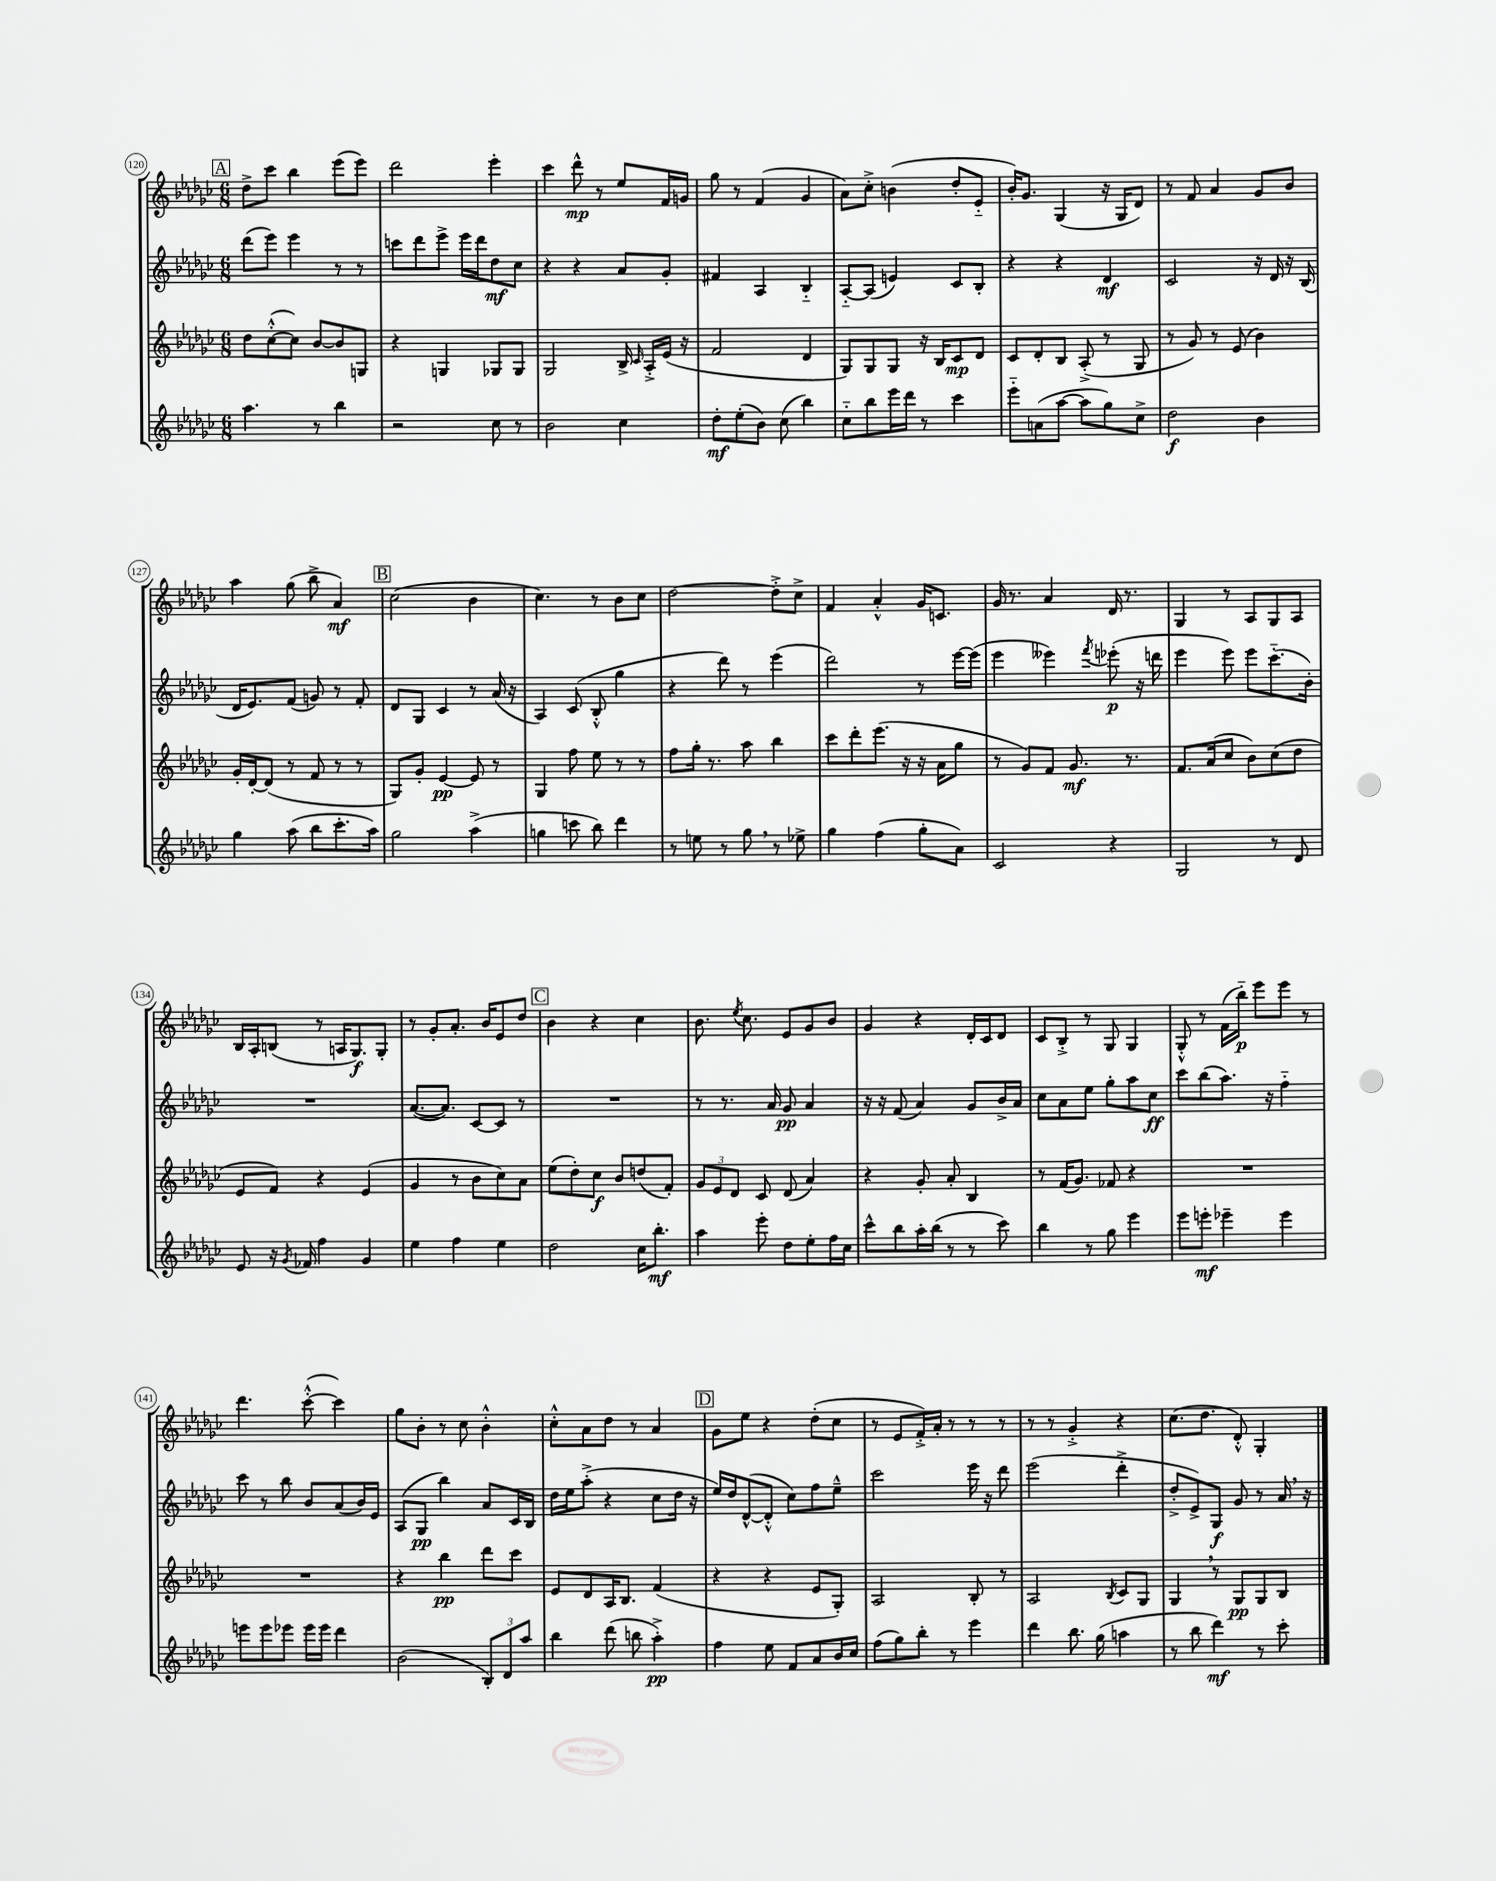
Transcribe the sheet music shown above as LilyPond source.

<<
\new StaffGroup <<
\new Staff = "s0" {
    \clef treble \key ges \major \numericTimeSignature \time 6/8
    \autoBeamOff \mark \markup { \box "A" } des''8[-> ces'''8] bes''4 ees'''8[( ees'''8]) |
    des'''2 ees'''4-. |
    ces'''4 des'''8-^\mp r8 ees''8[ f'16 g'16] |
    ges''8 r8 f'4( ges'4 |
    aes'8[) ces''8]-.-> b'4( des''8[-. ees'8]-_ |
    bes'16[-.) ges'8.] ges4( r16 ges16[ des'8]) |
    r8 f'8 aes'4 ges'8[ bes'8] |
    aes''4 ges''8( bes''8-> aes'4\mf) |
    \mark \markup { \box "B" } ces''2( bes'4 |
    ces''4.) r8 bes'8[ ces''8] |
    des''2~ des''8[-.-> ces''8]-> |
    f'4 aes'4-.-^ ges'16[ c'8.] |
    ges'16 r8. aes'4 des'16 r8. |
    ges4 r8 aes8[ ges8 aes8] |
    bes16[ aes16-. b8]( r8 a16[ ges8.\f) ges8]-. |
    r8 ges'8[-. aes'8.]-. bes'16[ ees'8 des''8] |
    \mark \markup { \box "C" } bes'4 r4 ces''4 |
    bes'8. \acciaccatura { ees''8 } ces''8. ees'8[ ges'8 bes'8] |
    ges'4 r4 des'16[-. ces'16 des'8] |
    ces'8[ bes8]-.-> r8 ges8 ges4 |
    ges8-.-^ r8 f'16[( bes''16]-_\p) ees'''8[ ees'''8] r8 |
    des'''4. ces'''8~-.-^( ces'''4) |
    ges''8[ bes'8]-. r8 ces''8 bes'4-.-^ |
    ces''8[-.-^ aes'8 des''8] r8 aes'4 |
    \mark \markup { \box "D" } ges'8[ ees''8] r4 des''8[-.( ces''8] |
    r8 ees'8[ f'16-.->) aes'16]-. r8 r8 r8 |
    r8 r8 ges'4-.-> r4 |
    ces''8.[( des''8.] des'8-.-^) ges4-. \bar "|." |
}
\new Staff = "s1" {
    \clef treble \key ges \major \numericTimeSignature \time 6/8
    \autoBeamOff \mark \markup { \box "A" } des'''8[( ees'''8]) ees'''4 r8 r8 |
    c'''8[ des'''8 ees'''8]-> ees'''16[ des'''16 des''8\mf ces''8] |
    r4 r4 aes'8[ ges'8]-. |
    fis'4 aes4 bes4-_ |
    aes8[~-_ aes8]( e'4) ces'8[ bes8]-. |
    r4 r4 des'4\mf |
    ces'2 r16 des'16 r16 bes16( |
    des'16[ ees'8.) f'8]( g'8) r8 f'8-. |
    \mark \markup { \box "B" } des'8[ ges8] ces'4 r8 aes'16( r16 |
    aes4) ces'8( bes8-.-^ ges''4 |
    r4 des'''8) r8 ees'''4( |
    des'''2) r8 ees'''16[~ ees'''16]( |
    ees'''4 eeses'''4) \acciaccatura { f'''8 } ees'''8-.\p( r16 d'''16 |
    ees'''4 ees'''8) ees'''8[ ces'''8.-_( bes'16]-.) |
    R2. |
    aes'8.[~( aes'8.]) ces'8[~ ces'8] r8 |
    \mark \markup { \box "C" } R2. |
    r8 r8. aes'16 ges'8\pp aes'4 |
    r16 r16 f'8( aes'4) ges'8[ bes'16-> aes'16] |
    ces''8[ aes'8 ees''8] ges''8[-. aes''8 ces''8]\ff |
    ces'''8[ bes''8( aes''8.]) r16 f''4-_ |
    ces'''8 r8 bes''8 bes'8[ aes'8( bes'16) ees'16] |
    aes8[( ges8]\pp bes''4) aes'8[ ces'16 bes16] |
    des''16[ ees''16 aes''8]-.->( r4 ces''8[ des''16] r16 |
    \mark \markup { \box "D" } ees''16[) des''16 des'8~-^( des'8]-.-^ ces''8[) f''8 ees''8]---^ |
    ces'''2 ees'''16 r16 des'''8 |
    ees'''2( des'''4-.-> |
    des''8[-.-> ees'8->) ges8]\f ges'8 r8 aes'16 \breathe r16 \bar "|." |
}
\new Staff = "s2" {
    \clef treble \key ges \major \numericTimeSignature \time 6/8
    \autoBeamOff \mark \markup { \box "A" } des''8[ ces''8~-.-^( ces''8]) bes'8[~ bes'8 g8] |
    r4 g4 ges8[ ges8] |
    ges2 bes16-> \grace { ces'16 } aes16[-.-> ees'16]( r16 |
    f'2 des'4 |
    ges8[) ges8 ges8] r16 bes16[ ces'8\mp des'8] |
    ces'8[ des'8-. bes8] aes8-.->( r8 ges8 |
    r8 ges'8) r8 ees'8( bes'4) |
    ges'16[-. des'16~-. des'8]( r8 f'8 r8 r8 |
    \mark \markup { \box "B" } ges8[) ges'8]-. ees'4~\pp ees'8 r8 |
    ges4 f''8 ees''8 r8 r8 |
    f''8[ ges''16]-. r8. aes''8 bes''4 |
    ces'''8[ des'''8-. ees'''8.]( r16 r16 aes'16[ ges''8] |
    r8 ges'8[) f'8] ges'8.\mf r8. |
    f'8.[ aes'16( ces''8] bes'8[) ces''8( des''8] |
    ees'8[ f'8]) r4 ees'4( |
    ges'4 r8 bes'8[ ces''8) aes'8] |
    \mark \markup { \box "C" } ees''8[( des''8-.) ces''8]\f bes'8[ d''8( f'8]-.) |
    \tuplet 3/2 { ges'8[ ees'8 des'8] } ces'8 des'8( aes'4) |
    r4 ges'8-. aes'8-. bes4 |
    r8 f'16[( ges'8.]) fes'8 r4 |
    R2. |
    R2. |
    r4 bes''4\pp des'''8[ ces'''8] |
    ees'8[ des'8 aes16 bes8.] f'4( |
    \mark \markup { \box "D" } r4 r4 ees'8[ ges8]-.) |
    aes2 bes8-. r8 |
    aes2 \acciaccatura { bes8 } ces'8[ ges8] |
    ges4 \breathe r8 ges8[\pp ges8 bes8] \bar "|." |
}
\new Staff = "s3" {
    \clef treble \key ges \major \numericTimeSignature \time 6/8
    \autoBeamOff \mark \markup { \box "A" } aes''4. r8 bes''4 |
    r2 ces''8 r8 |
    bes'2 ces''4 |
    des''8[-.\mf ees''8-.( bes'8]) ces''8( bes''4) |
    ces''8[-_ bes''8 ees'''16 des'''16] r8 ces'''4 |
    ees'''8[-_ a'8( aes''8]~ aes''8[ ges''8) ces''8]-> |
    des''2\f bes'4 |
    ges''4 aes''8( bes''8[ ces'''8.-. aes''16]) |
    \mark \markup { \box "B" } ges''2 aes''4->( |
    g''4 c'''8 bes''8) des'''4 |
    r8 e''8 r8 ges''8 \breathe r8 ees''8-> |
    ges''4 f''4( ges''8[-. aes'8]) |
    ces'2 r4 |
    ges2 r8 des'8 |
    ees'8 r16 \acciaccatura { ges'8 } fes'16 f''4 ges'4 |
    ees''4 f''4 ees''4 |
    \mark \markup { \box "C" } des''2 ces''16[ bes''8.]-.\mf |
    aes''4 ees'''8-. des''8[ ees''8-. f''16 ces''16] |
    ces'''8[-^ bes''8 aes''16-. bes''16]( r8 r8 ces'''8) |
    bes''4 r8 ges''8 ees'''4 |
    ees'''8[ e'''8]-.\mf ees'''4-- ees'''4 |
    e'''8[ e'''8 ees'''8] ees'''16[ ees'''16] des'''4 |
    bes'2( \tuplet 3/2 { bes8[-.) des'8 aes''8] } |
    bes''4 des'''8( b''8 aes''4-.->\pp) |
    \mark \markup { \box "D" } f''4 ees''8 f'8[ aes'8 bes'16 ces''16] |
    f''8[( ges''8) bes''8]-. r8 ees'''4 |
    des'''4 bes''8. ges''16( a''4 |
    r8 bes''8 des'''4\mf) r8 ces'''8-. \bar "|." |
}
>>
>>
\layout { \context { \Score currentBarNumber = #120 \override BarNumber.stencil = #(make-stencil-circler 0.1 0.3 ly:text-interface::print) } }
